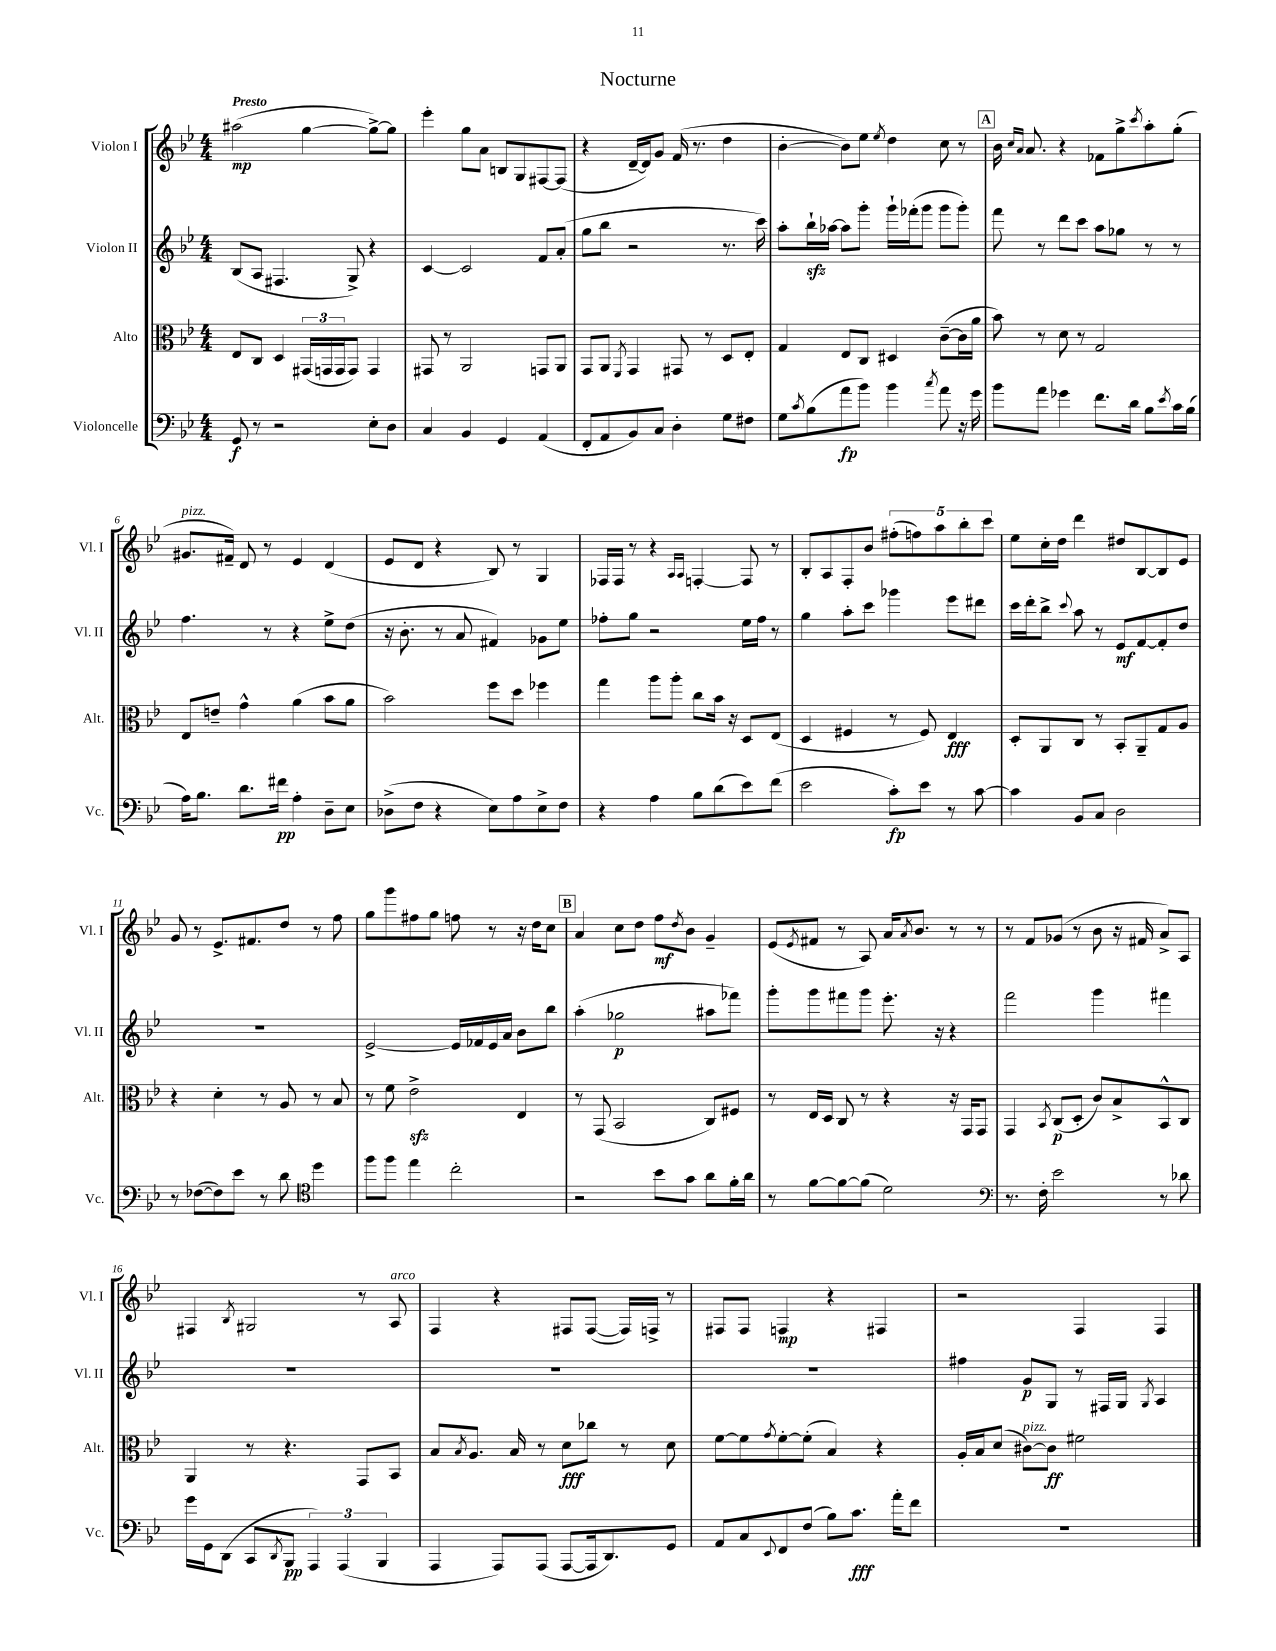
\header { title = "Nocturne" }
<<
\new StaffGroup <<
\new Staff = "s0" \with { instrumentName = "Violon I" shortInstrumentName = "Vl. I" } {
    \clef treble \key bes \major \numericTimeSignature \time 4/4 \tempo "Presto"
    ais''2\mp( g''4~ g''8~->) g''8 |
    ees'''4-. g''8 a'8 b8 g8 fis8~ fis8( |
    r4 d'16~-- d'16) g'8 f'16( r8. d''4 |
    bes'4~-. bes'8) ees''8 \acciaccatura { ees''8 } d''4 c''8 r8 |
    \mark \markup { \box "A" } bes'16 \grace { c''16 a'16 } a'8. r4 fes'8 g''8-> \acciaccatura { c'''8 } a''8-. g''8-.( |
    gis'8.^\markup { \italic "pizz." } fis'16--) d'8 r8 ees'4 d'4( |
    ees'8 d'8 r4 bes8) r8 g4 |
    fes16 fes16 r8 r4 \grace { a16 a16 } f4~-. f8 r8 |
    bes8-. a8 f8-. bes'8 \tuplet 5/4 { fis''8-.( f''8) a''8 bes''8-. c'''8 } |
    ees''8 c''16-. d''16 d'''4 dis''8 bes8~ bes8 ees'8 |
    g'8 r8 ees'8.-> fis'8. d''8 r8 f''8 |
    g''8 g'''8 fis''8 g''8 f''8 r8 r16 d''16 c''8 |
    \mark \markup { \box "B" } a'4 c''8 d''8 f''8\mf \acciaccatura { d''8 } bes'8 g'4-- |
    ees'8( \acciaccatura { ees'8 } fis'8 r8 a8) a'16 \acciaccatura { a'8 } bes'8. r8 r8 |
    r8 f'8 ges'8( r8 bes'8 r16 fis'16 a'8->) a8 |
    fis4 \acciaccatura { bes8 } gis2 r8 a8^\markup { \italic "arco" } |
    f4 r4 fis8 fis8~( fis16) f16-> r8 |
    fis8 fis8 f4\mp r4 fis4 |
    r2 f4 f4 \bar "|." |
}
\new Staff = "s1" \with { instrumentName = "Violon II" shortInstrumentName = "Vl. II" } {
    \clef treble \key bes \major \numericTimeSignature \time 4/4
    bes8( a8 fis4. g8->) r4 |
    c'4~ c'2 f'8 a'8-.( |
    g''8 bes''8 r2 r8. c'''16) |
    a''8-. bes''16-!\sfz aes''16~ aes''8 g'''8-. g'''16-! fes'''16-.( g'''8 g'''8 g'''8-.) |
    \mark \markup { \box "A" } f'''8 r8 d'''8 c'''8 a''8 ges''8 r8 r8 |
    f''4. r8 r4 ees''8-> d''8( |
    r16 bes'8.-. r8 a'8 fis'4) ges'8 ees''8 |
    fes''8-. g''8 r2 ees''16 fes''16 r8 |
    g''4 a''8-. c'''8 ges'''4 ees'''8 dis'''8 |
    c'''16 d'''16-. bes''8-> \appoggiatura { c'''8 } a''8 r8 ees'8\mf f'8~ f'8-. d''8 |
    R1 |
    ees'2~-> ees'16 fes'16 ees'16 a'16 bes'8 bes''8 |
    \mark \markup { \box "B" } a''4-.( ges''2\p ais''8 fes'''8) |
    g'''8-. g'''8 fis'''8 g'''8 ees'''8.-. r16 r4 |
    f'''2 g'''4 fis'''4 |
    R1 |
    R1 |
    R1 |
    fis''4 g'8\p g8 r8 fis16 g16 \acciaccatura { g8 } a4 \bar "|." |
}
\new Staff = "s2" \with { instrumentName = "Alto" shortInstrumentName = "Alt." } {
    \clef alto \key bes \major \numericTimeSignature \time 4/4
    ees8 c8 d4 \tuplet 3/2 { gis,16( g,16 g,16 } g,8) g,4 |
    gis,8 r8 a,2 g,8 a,8 |
    g,8 a,8 \acciaccatura { f,8 } g,4 gis,8 r8 d8 ees8-. |
    g4 ees8 c8 dis4 c'8~--( c'16 a'16 |
    \mark \markup { \box "A" } bes'8) r8 d'8 r8 g2 |
    ees8 e'8-- g'4-^ a'4( bes'8 a'8 |
    bes'2) f''8 d''8 fes''4 |
    g''4 a''8 a''8-. c''8 bes'16 r16 d8 ees8( |
    d4 fis4 r8 fis8) ees4\fff |
    d8-. a,8 c8 r8 bes,8-. a,8-- g8 a8 |
    r4 d'4-. r8 a8 r8 bes8 |
    r8 f'8 ees'2->\sfz ees4 |
    \mark \markup { \box "B" } r8 g,8( bes,2 c8) fis8 |
    r8 ees16 d16 c8 r8 r4 r16 g,16 g,8 |
    g,4 \acciaccatura { bes,8 } c8\p( d8-. c'8) bes8-> bes,8-^ c8 |
    a,4 r8 r4. g,8 bes,8 |
    bes8 \acciaccatura { bes8 } a8. bes16 r8 d'8\fff ces''8 r8 d'8 |
    f'8~ f'8 \acciaccatura { g'8 } f'8~-. f'8-.( bes4) r4 |
    a16-. bes16 d'8( cis'8~^\markup { \italic "pizz." }) cis'8\ff fis'2 \bar "|." |
}
\new Staff = "s3" \with { instrumentName = "Violoncelle" shortInstrumentName = "Vc." } {
    \clef bass \key bes \major \numericTimeSignature \time 4/4
    g,8\f r8 r2 ees8-. d8 |
    c4 bes,4 g,4 a,4( |
    f,8-. a,8 bes,8) c8 d4-. g8 fis8 |
    g8 \acciaccatura { c'8 } bes8( a'8\fp bes'8) bes'4 \acciaccatura { c''8 } a'8 r16 g'16 |
    \mark \markup { \box "A" } bes'8 a'8 ges'4 f'8. d'16 bes8 \acciaccatura { ees'8 } c'16 bes16( |
    a16) bes8. d'8. fis'16\pp a4-. d8-- ees8 |
    des8->( f8 r4 ees8) a8 ees8-> f8 |
    r4 a4 bes8 d'8( ees'8) f'8( |
    ees'2 c'8-.\fp) ees'8 r8 c'8~ |
    c'4 bes,8 c8 d2 |
    r8 fes8~( fes8) ees'8 r8 d'8 \clef tenor d''4 |
    f''8 f''8 ees''4 c''2-. |
    \mark \markup { \box "B" } r2 bes'8 g'8 a'8 f'16-. a'16 |
    r8 f'8~ f'8~ f'8( d'2) |
    \clef bass r8. f16-. ees'2 r8 des'8 |
    g'16 g,16 d,8( c,8 \acciaccatura { d,8 } bes,,8\pp \tuplet 3/2 { a,,4) a,,4( bes,,4 } |
    a,,4 a,,8) a,,8( a,,8~ a,,16 d,8.) g,8 |
    a,8 c8 \appoggiatura { ees,8 } f,8 f8( bes8) c'8.\fff a'16-. f'8 |
    R1 \bar "|." |
}
>>
>>
